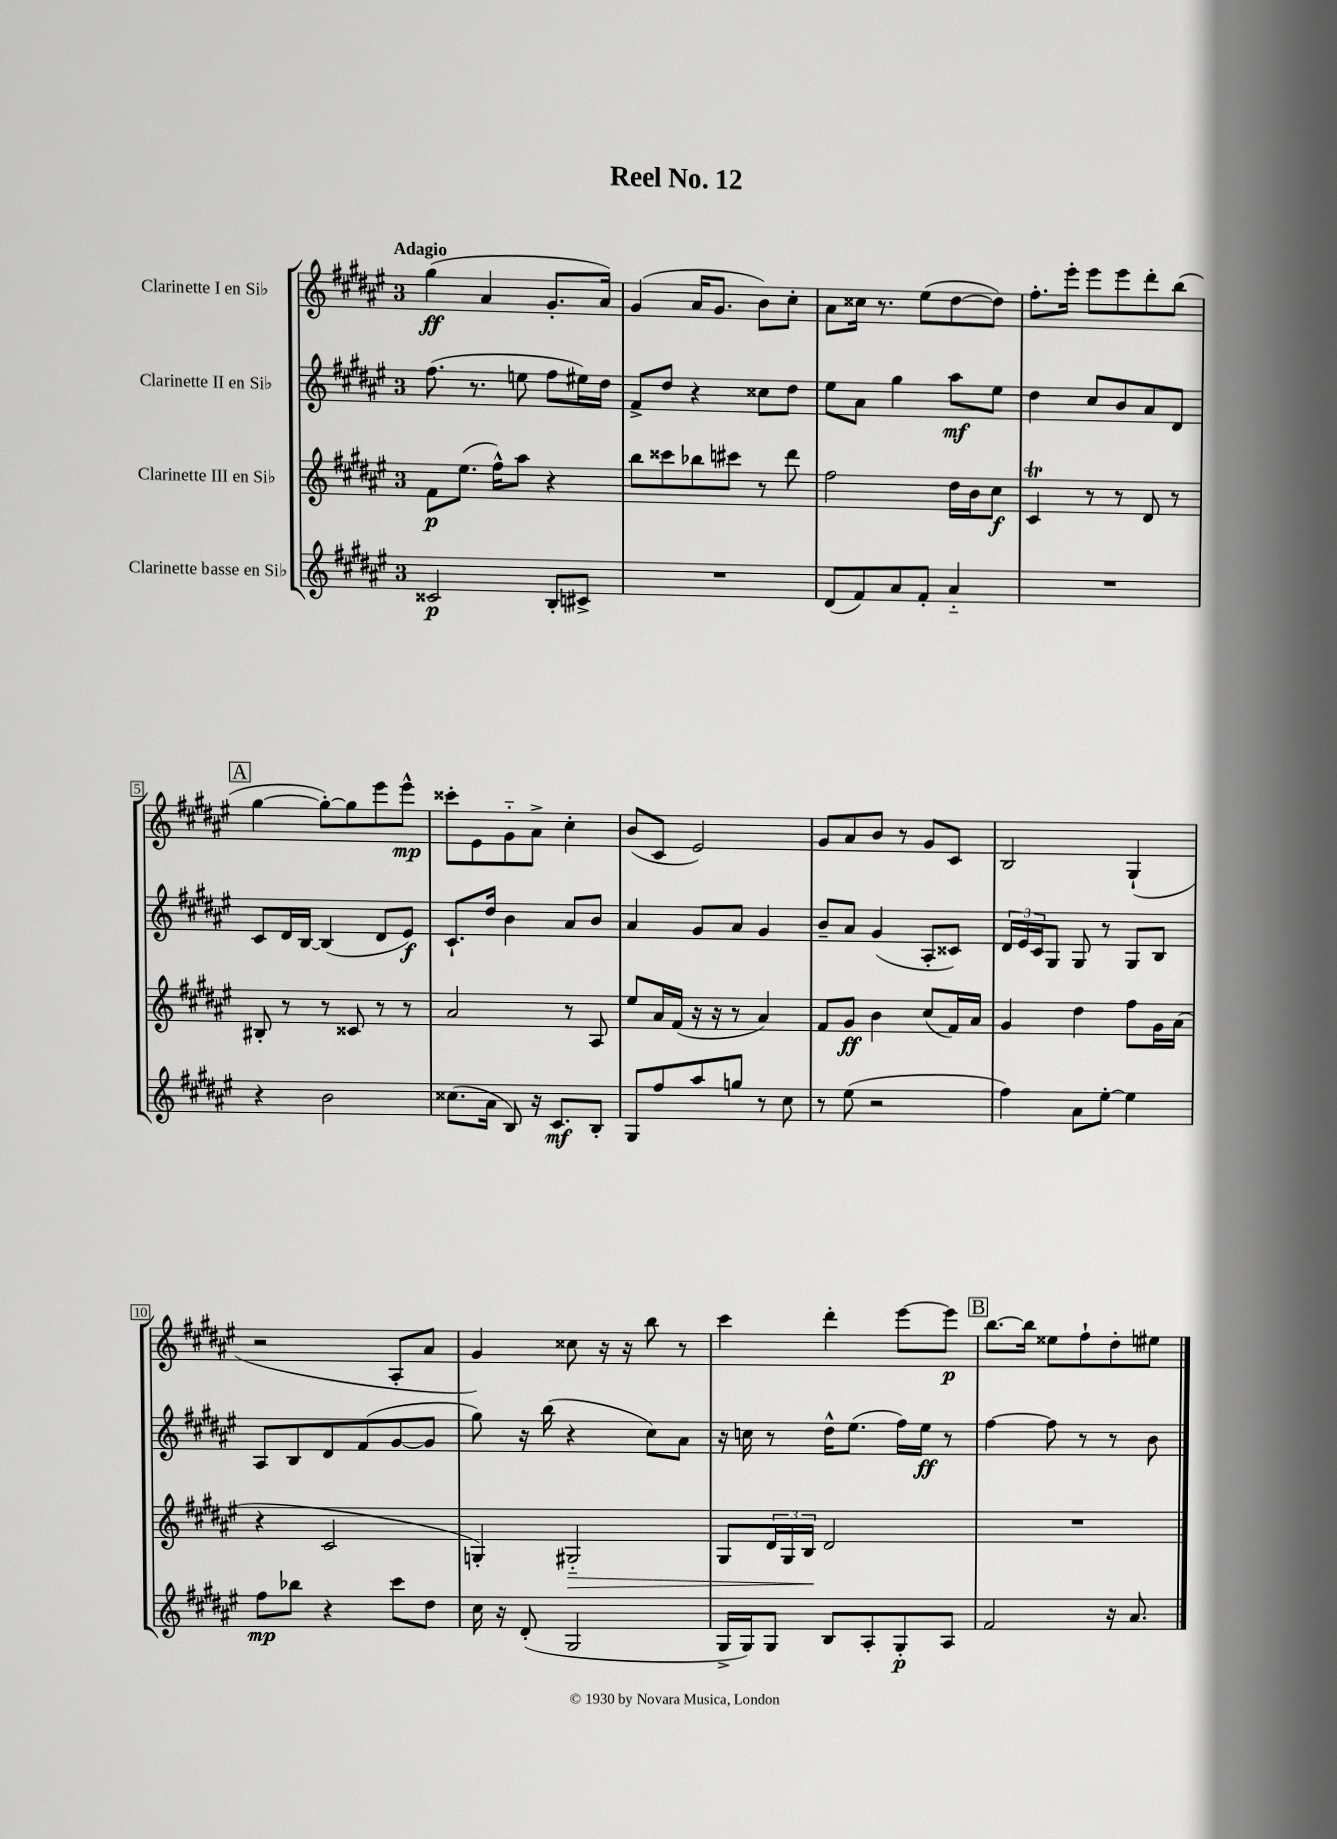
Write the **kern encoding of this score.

**kern	**dynam	**kern	**dynam	**kern	**dynam	**kern	**dynam
*part4	*part4	*part3	*part3	*part2	*part2	*part1	*part1
*staff4	*staff4	*staff3	*staff3	*staff2	*staff2	*staff1	*staff1
*I"Clarinette basse en Si♭	*	*I"Clarinette III en Si♭	*	*I"Clarinette II en Si♭	*	*I"Clarinette I en Si♭	*
*clefG2	*	*clefG2	*	*clefG2	*	*clefG2	*
*k[f#c#g#d#a#e#]	*	*k[f#c#g#d#a#e#]	*	*k[f#c#g#d#a#e#]	*	*k[f#c#g#d#a#e#]	*
*M3/4	*	*M3/4	*	*M3/4	*	*M3/4	*
=1	=1	=1	=1	=1	=1	=1	=1
!	!	!	!	!	!	!LO:TX:a:B:t=Adagio	!
2c##X/	p	8f#\L	p	(8.ff#\	.	(4gg#\	ff
.	.	(8.ee#\J	.	.	.	.	.
.	.	.	.	8.r	.	.	.
.	.	.	.	.	.	4a#/	.
.	.	16ff#^^\KL)	.	.	.	.	.
.	.	8aa#\J	.	8een\	.	.	.
8B'/L	.	4r	.	8ff#\L	.	8.g#'/L	.
8c#X^/J	.	.	.	16ee#X\L)	.	.	.
.	.	.	.	16dd#\JJ	.	16a#/Jk)	.
=2	=2	=2	=2	=2	=2	=2	=2
2.r	.	8bb\L	.	8f#^/L	.	(4g#/	.
.	.	8ccc##X\	.	8dd#/J	.	.	.
.	.	8bb-X\	.	4r	.	16a#/KL	.
.	.	.	.	.	.	8.g#/J	.
.	.	8ccc#X\J	.	.	.	.	.
.	.	8r	.	8cc##X\L	.	8b\L)	.
.	.	8ddd#\	.	8dd#\J	.	8cc#'\J	.
=3	=3	=3	=3	=3	=3	=3	=3
(8d#/L	.	2ff#\	.	8ee#\L	.	8a#\L	.
8f#/)	.	.	.	8a#\J	.	16cc##X\Jk	.
.	.	.	.	.	.	8.r	.
8a#/	.	.	.	4gg#\	.	.	.
8f#'/J	.	.	.	.	.	(8ee#\L	.
4a#/	.	16dd#\LL	.	8aa#\L	mf	[8dd#\	.
.	.	16b\J	.	.	.	.	.
.	.	8cc#\J	f	8ee#\J	.	8dd#\J])	.
=4	=4	=4	=4	=4	=4	=4	=4
2.r	.	4c#T/	.	4dd#\	.	8.ff#'\L	.
.	.	.	.	.	.	16eee#'\Jk	.
.	.	8r	.	8cc#/L	.	8eee#\L	.
.	.	8r	.	8b/	.	8eee#\	.
.	.	8d#/	.	8a#/	.	8ddd#'\	.
.	.	8r	.	8d#/J	.	(8bb\J	.
!!LO:LB:g=z
!!LO:REH:place=s1:t=A
=5	=5	=5	=5	=5	=5	=5	=5
4r	.	8B#X'/	.	8c#/L	.	[4gg#\	.
.	.	8r	.	16d#/L	.	.	.
.	.	.	.	[16B/JJ	.	.	.
2b\	.	8r	.	(4B/]	.	8gg#'\L_)	.
.	.	8c##X/	.	.	.	8gg#\]	.
.	.	8r	.	8d#/L	.	8eee#\	.
.	.	8r	.	8e#/J)	f	8eee#^^\J	mp
=6	=6	=6	=6	=6	=6	=6	=6
(8.cc##X\L	.	2a#/	.	8.c#`/L	.	8ccc##X'\L	.
.	.	.	.	.	.	8e#\	.
16a#\Jk	.	.	.	16dd#/Jk	.	.	.
8B/)	.	.	.	4b\	.	8g#\	.
16r	.	.	.	.	.	8a#^\J	.
8.c#/L	mf	.	.	.	.	.	.
.	.	8r	.	8a#/L	.	4cc#'\	.
8B'/J	.	8A#/	.	8b/J	.	.	.
=7	=7	=7	=7	=7	=7	=7	=7
8G#/L	.	8ee#/L	.	4a#/	.	(8b/L	.
8ff#/	.	16a#/L	.	.	.	8c#/J	.
.	.	(16f#/JJ	.	.	.	.	.
8aa#/	.	16r	.	8g#/L	.	2e#/)	.
.	.	16r	.	.	.	.	.
8ggn/J	.	8r	.	8a#/J	.	.	.
8r	.	4a#/)	.	4g#/	.	.	.
8cc#\	.	.	.	.	.	.	.
=8	=8	=8	=8	=8	=8	=8	=8
8r	.	8f#/L	.	8b~/L	.	8g#/L	.
(8ee#\	.	8g#/J	ff	8a#/J	.	8a#/	.
2r	.	4b\	.	(4g#/	.	8b/J	.
.	.	.	.	.	.	8r	.
.	.	(8cc#/L	.	8A#'/L	.	8g#/L	.
.	.	16f#/L)	.	8c##X/J)	.	8c#/J	.
.	.	16a#/JJ	.	.	.	.	.
=9	=9	=9	=9	=9	=9	=9	=9
4ff#\)	.	4g#/	.	24d#/LL	.	2B/	.
.	.	.	.	24e#/	.	.	.
.	.	.	.	24c#/J	.	.	.
.	.	.	.	8G#/J	.	.	.
8a#\L	.	4dd#\	.	8G#/	.	.	.
[8ee#'\J	.	.	.	8r	.	.	.
4ee#\]	.	8ff#\L	.	8G#/L	.	(4G#`/	.
.	.	16g#\L	.	8B/J	.	.	.
.	.	(16a#\JJ	.	.	.	.	.
!!LO:LB:g=z
=10	=10	=10	=10	=10	=10	=10	=10
8ff#\L	mp	4r	.	8A#/L	.	2r	.
8bb-X\J	.	.	.	8B/	.	.	.
4r	.	2c#/	.	8d#/	.	.	.
.	.	.	.	(8f#/	.	.	.
8ccc#\L	.	.	.	[8g#/	.	8A#'/L	.
8dd#\J	.	.	.	8g#/J]	.	8a#/J	.
=11	=11	=11	=11	=11	=11	=11	=11
16cc#\	.	4Gn'/)	.	8gg#\)	.	4g#/)	.
16r	.	.	.	.	.	.	.
(8d#'/	.	.	.	16r	.	.	.
.	.	.	.	(16bb\	.	.	.
!	!	!	!LO:HP:b	!	!	!	!
2G#/	.	2G#X/	>	4r	.	8cc##X\	.
.	.	.	.	.	.	16r	.
.	.	.	.	.	.	16r	.
.	.	.	.	8cc#\L)	.	8bb\	.
.	.	.	.	8a#\J	.	8r	.
=12	=12	=12	=12	=12	=12	=12	=12
16G#^/LL	.	8G#/L	.	16r	.	4ccc#\	.
16G#/J)	.	.	.	16ccn\	.	.	.
8G#/J	.	24d#/L	.	8r	.	.	.
.	.	24G#/	.	.	.	.	.
.	.	24B/JJ	.	.	.	.	.
8B/L	.	2d#/	]	16dd#^^\KL	.	4ddd#'\	.
.	.	.	.	(8.ee#\J	.	.	.
8A#'/	.	.	.	.	.	.	.
8G#'/	p	.	.	16ff#\LL)	.	[8eee#\L	.
.	.	.	.	16ee#\JJ	ff	.	.
8A#/J	.	.	.	8r	.	8eee#\J]	p
!!LO:REH:place=s1:t=B
=13	=13	=13	=13	=13	=13	=13	=13
2f#/	.	2.r	.	[4ff#\	.	[8.bb\L	.
.	.	.	.	.	.	16bb\Jk]	.
.	.	.	.	8ff#\]	.	8ee##X\L	.
.	.	.	.	8r	.	8ff#`\	.
16r	.	.	.	8r	.	8dd#'\	.
8.a#/	.	.	.	.	.	.	.
.	.	.	.	8b\	.	8ee#X\J	.
==	==	==	==	==	==	==	==
*-	*-	*-	*-	*-	*-	*-	*-
